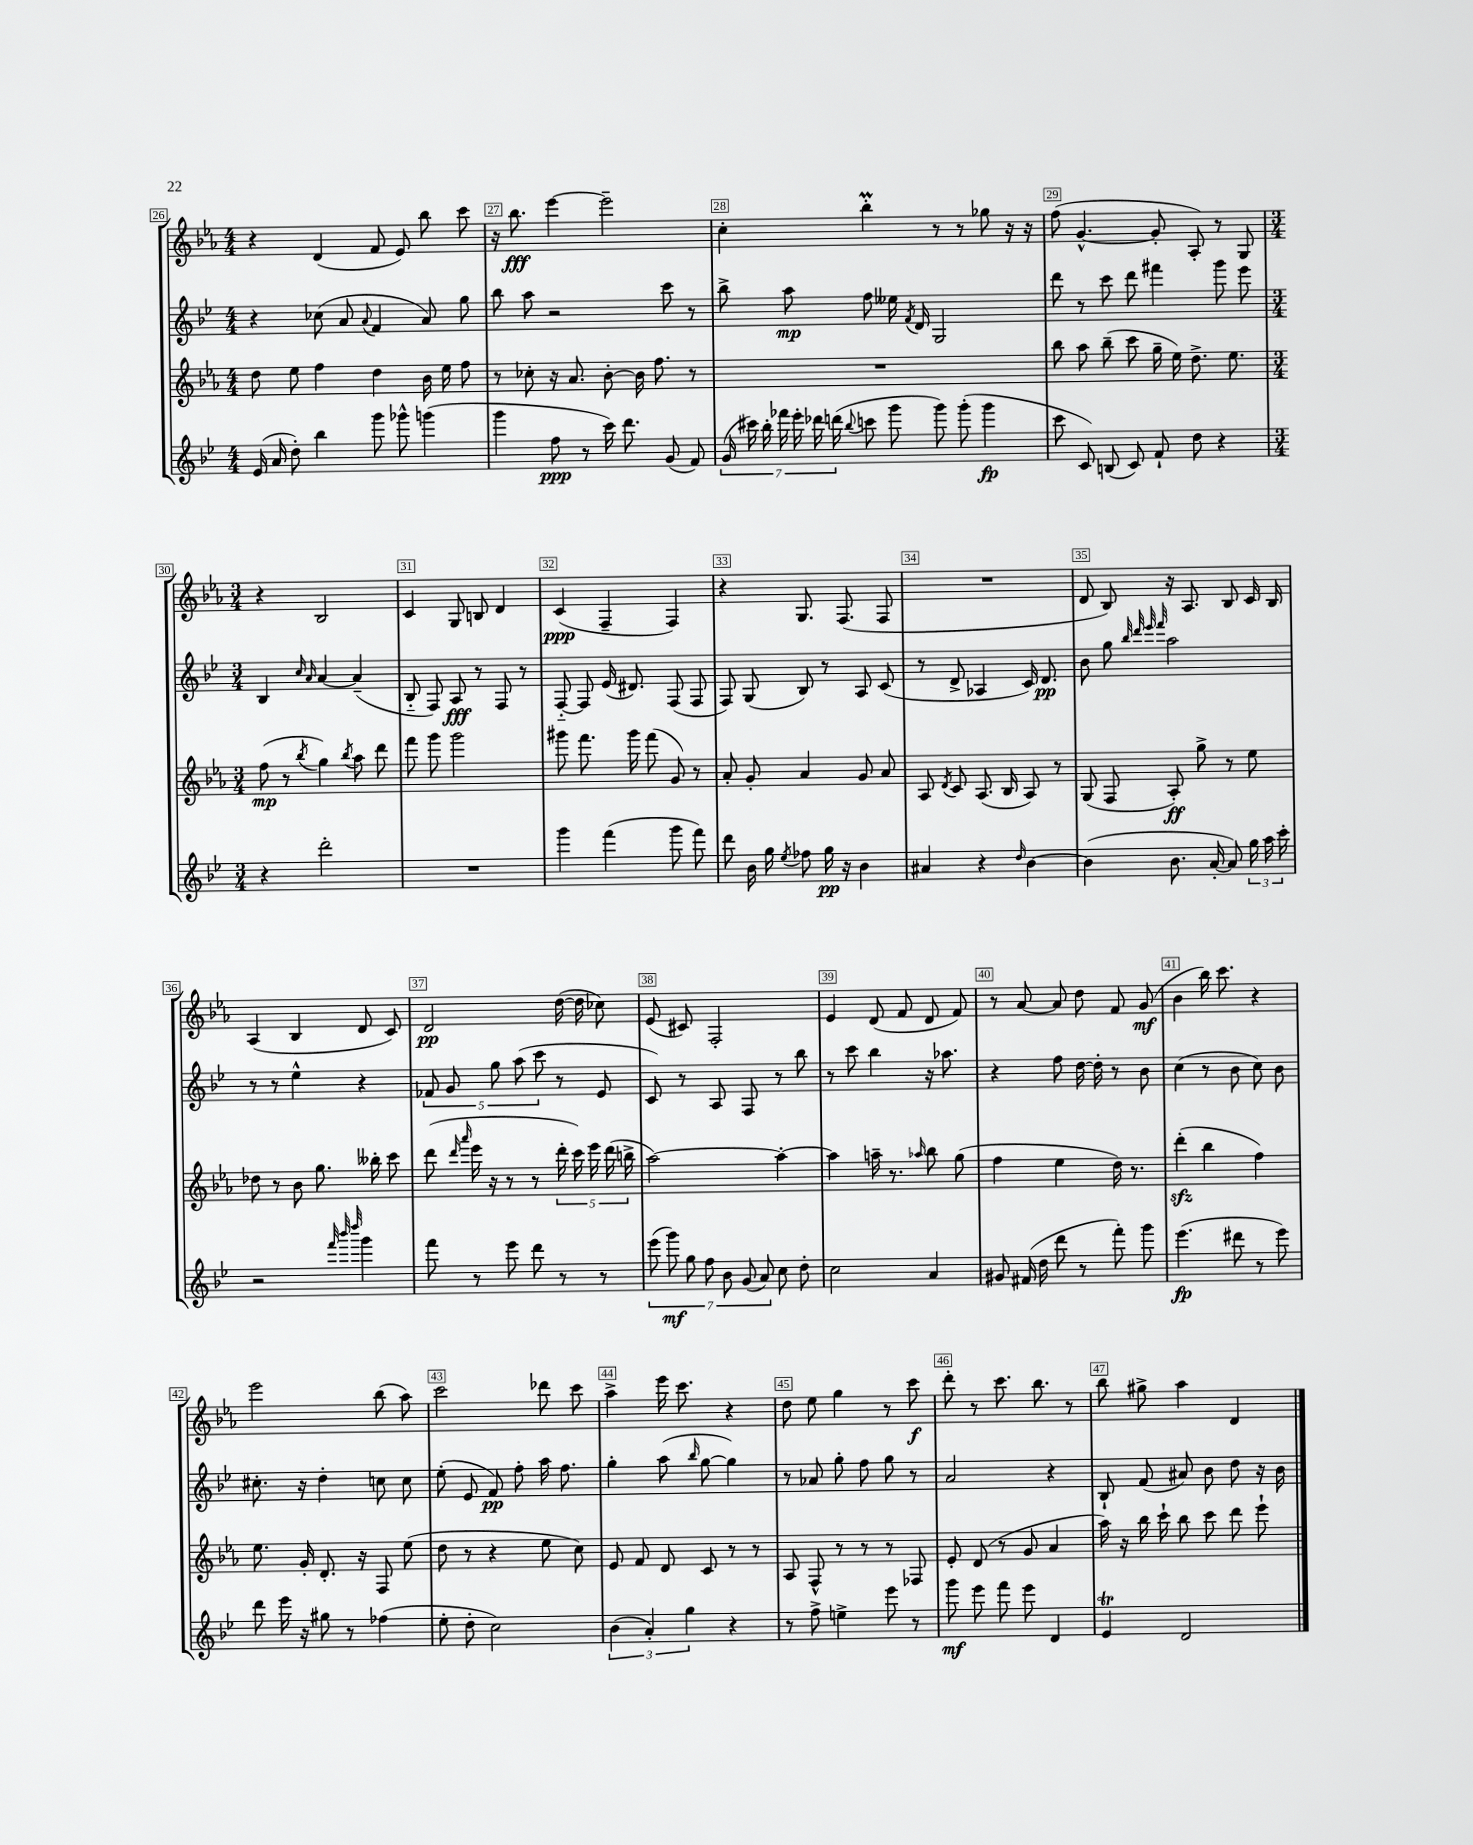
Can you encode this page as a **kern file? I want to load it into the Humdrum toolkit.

**kern	**kern	**kern	**kern
*staff4	*staff3	*staff2	*staff1
*clefG2	*clefG2	*clefG2	*clefG2
*k[b-e-]	*k[b-e-a-]	*k[b-e-]	*k[b-e-a-]
*M4/4	*M4/4	*M4/4	*M4/4
(16e-/	8dd\	4r	4r
16a/	.	.	.
8dd'\)	8ee-\	.	.
4bb-\	4ff\	(8cc-\	(4d/
.	.	8a/	.
.	.	8qqa/	.
8ggg\	4dd\	4f/	8f/
8ggg-^^\	.	.	8e-/)
(4ggg\	16b-\	8a/)	8bb-\
.	16ee-\	.	.
.	8ff\	8gg\	8ccc\
=	=	=	=
4ggg\	8r	8bb-\	16r
.	.	.	8.bb-\
.	8cc-'\	8aa\	.
8ff\	16r	2r	[4eee-\
.	8.a-/	.	.
8r	.	.	.
16ccc\)	[8b-'\	.	2eee-~\]
8.ddd\	.	.	.
.	16b-\]	.	.
.	8.ff\	.	.
(8g/	.	8ccc\	.
8f/)	8r	8r	.
=	=	=	=
(28g/	1r	8bb-^\	4cc'\
28ccc#\)	.	.	.
28bb-'\	.	.	.
28fff-\	.	.	.
.	.	8aa\	.
28eee-'\	.	.	.
28ddd-\	.	.	.
(28ddd\	.	.	.
8qqbb-/	.	.	.
8ccc\	.	8ff\	4bb-'\
8ggg\	.	16ee--\	.
.	.	8qf/	.
.	.	16d/	.
8ggg\)	.	2G/	8r
(8ggg'\	.	.	8r
4ggg\	.	.	8gg-\
.	.	.	16r
.	.	.	16r
=	=	=	=
8ccc\	8bb-\	8ddd\	(8ff\
8c/)	8aa-\	8r	[4.g^^/
(8B/	(8bb-~\	8ccc\	.
8c/)	8ccc\	8ddd\	.
8f`/	16gg~\	4fff#\	8g'/]
.	16ee-\)	.	.
8dd\	8.dd^\	.	8A-'/)
4r	.	8ggg\	8r
.	8.ee-\	.	.
.	.	8eee-\	8G/
=	=	=	=
*M3/4	*M3/4	*M3/4	*M3/4
4r	(8ff\	4B-/	4r
.	8r	.	.
.	.	16qqcc/	.
.	8qbb-/	16qqa/	.
2ddd'\	4gg\)	[4a/	2B-/
.	8qbb-/	.	.
.	8aa-\	(4a~/]	.
.	8ddd\	.	.
=	=	=	=
2.r	8fff\	8B-'~/	4c/
.	8ggg\	8F/)	.
.	2ggg\	8A/	8G/
.	.	8r	8B/
.	.	8F/	4d/
.	.	8r	.
=	=	=	=
4ggg\	8ggg#\	[8F'~/	(4c/
.	8.fff\	8F/]	.
(4fff\	.	(16e-/	4F~/
.	16ggg#\	8.d#/)	.
.	(8fff\	.	.
8ggg\	8g/)	(8F/	4F/)
8fff\)	8r	8F/	.
=	=	=	=
8ddd\	8a-'/	8F/)	4r
16b-\	8g'/	(8G/	.
16gg\	.	.	.
8qee-/	.	.	.
8ff-\	4a-/	8B-/)	8.G/
16gg\	.	8r	.
16r	.	.	(8.F/
4b-\	8g/	8A/	.
.	8a-/	(8c/	8F/
=	=	=	=
4a#/	8A-/	8r	2.r
.	8qd/	.	.
.	8c/	8d^/	.
4r	(8.A-/	4A-/	.
.	16B-/	.	.
16qqdd/	.	.	.
[4b-\	8A-/)	16c/)	.
.	.	8.d/	.
.	8r	.	.
=	=	=	=
(4b-\]	(8G/	8b-\	8d/
.	8F/	8gg\	8B-/)
.	.	32qqbb-/	.
.	.	32qqddd/	.
.	.	32qqeee-/	.
.	.	32qqfff/	.
8.b-\	8A-'/)	2aa\	16r
.	.	.	8.A-/
.	8gg^\	.	.
[16a'/	.	.	.
8a/])	8r	.	8B-/
24gg\	8ee-\	.	16c/
24aa\	.	.	.
.	.	.	16B-/
24ccc'\	.	.	.
=	=	=	=
2r	8dd-\	8r	(4A-/
.	8r	8r	.
.	8b-\	4ee-^^\	4B-/
.	8.gg\	.	.
32qqfff/	.	.	.
32qqbbb-/	.	.	.
32qqdddd/	.	.	.
4ggg\	.	4r	8d/
.	16bb--'\	.	.
.	8ccc\	.	8c/)
=	=	=	=
8fff\	(8ddd\	10f-/	2d/
.	.	10g/	.
.	16qqddd/	.	.
.	16qqaaa-/	.	.
8r	16eee-\	.	.
.	16r	.	.
.	.	10gg\	.
8eee-\	8r	.	.
.	.	(10aa\	.
8ddd\	8r	.	.
.	.	10ccc\	.
8r	20ddd'\	8r	([16dd\
.	20ccc\)	.	.
.	.	.	16dd\]
.	20eee-\	.	.
8r	.	8e-/	8cc-\)
.	(20ddd\	.	.
.	20bb^\	.	.
=	=	=	=
(14eee-\	[2aa-\)	8c/)	(8e-/
14ggg\)	.	.	.
.	.	8r	8c#/)
14gg\	.	.	.
14ff\	.	.	.
.	.	8A/	2F'/
14b-\	.	.	.
(14g/	.	.	.
.	.	8F/	.
14a/)	.	.	.
8cc\	4aa-'\_	8r	.
8dd'\	.	8bb-\	.
=	=	=	=
2cc\	4aa-\]	8r	4e-/
.	.	8ccc\	.
.	16aa~\	4bb-\	(8d/
.	8.r	.	.
.	.	.	8f/
.	16qqaa-/	.	.
4a/	8bb-\	16r	8d/
.	.	8.aa-\	.
.	(8gg\	.	8f/)
=	=	=	=
8g#/	4ff\	4r	8r
(16f#/	.	.	[8a-/
16dd\	.	.	.
8ddd\	4ee-\	8ff\	8a-/]
8r	.	[16dd\	8dd\
.	.	16dd'\]	.
8fff'\)	16dd\)	8r	8f/
.	8.r	.	.
8ggg\	.	8b-\	(8g/
=	=	=	=
(4.eee-\	(4ddd'\	(4cc\	4b-\
.	4bb-\	8r	16bb-\)
.	.	.	8.ccc\
8ddd#\	.	8b-\	.
8r	4ff\)	8cc\)	4r
8eee-\)	.	8b-\	.
=	=	=	=
8ddd\	8.ee-\	8.cc#'\	2eee-\
16eee-\	.	.	.
16r	16g'/	16r	.
8gg#\	8.d'/	4dd'\	.
8r	.	.	.
.	16r	.	.
(4ff-\	8F/	8cc\	(8bb-\
.	(8ee-\	8cc\	8aa-\)
=	=	=	=
8ee-'\	8dd\	(8ee-'\	2ccc\
8dd'\	8r	8e-/	.
2cc\)	4r	8f/)	.
.	.	8ff'\	.
.	8ee-\	16aa\	8ddd-\
.	.	8.ff\	.
.	8cc\)	.	8ccc\
=	=	=	=
(6b-\	8e-/	4gg'\	4aa-^\
.	8f/	.	.
6a'/)	.	.	.
.	8d/	(8aa\	16eee-\
.	.	.	8.ccc\
6gg\	.	.	.
.	.	16qqbb-/	.
.	8c/	[8gg\	.
4r	8r	4gg\])	4r
.	8r	.	.
=	=	=	=
8r	8A-/	8r	8dd\
8ff^\	8F^^/	8a-/	8ee-\
4ee^\	8r	8gg'\	4gg\
.	8r	8ff\	.
8eee-\	8r	8gg\	8r
8r	8F-/	8r	8ccc\
=	=	=	=
8ggg\	8e-'/	2a/	8ddd'\
8eee-\	(8d/	.	8r
8fff\	8r	.	8.ccc\
8eee-\	8g/	.	.
.	.	.	8.bb-\
4d/	4a-/	4r	.
.	.	.	8r
=	=	=	=
4e-/	16aa-\)	8B-`/	8bb-\
.	16r	.	.
.	16bb-\	(8f/	8gg#^\
.	16ccc`\	.	.
2d/	8bb-\	8a#/)	4aa-\
.	8ccc\	8b-\	.
.	8ddd\	8dd\	4d/
.	8eee-`\	16r	.
.	.	16b-\	.
==	==	==	==
*-	*-	*-	*-
